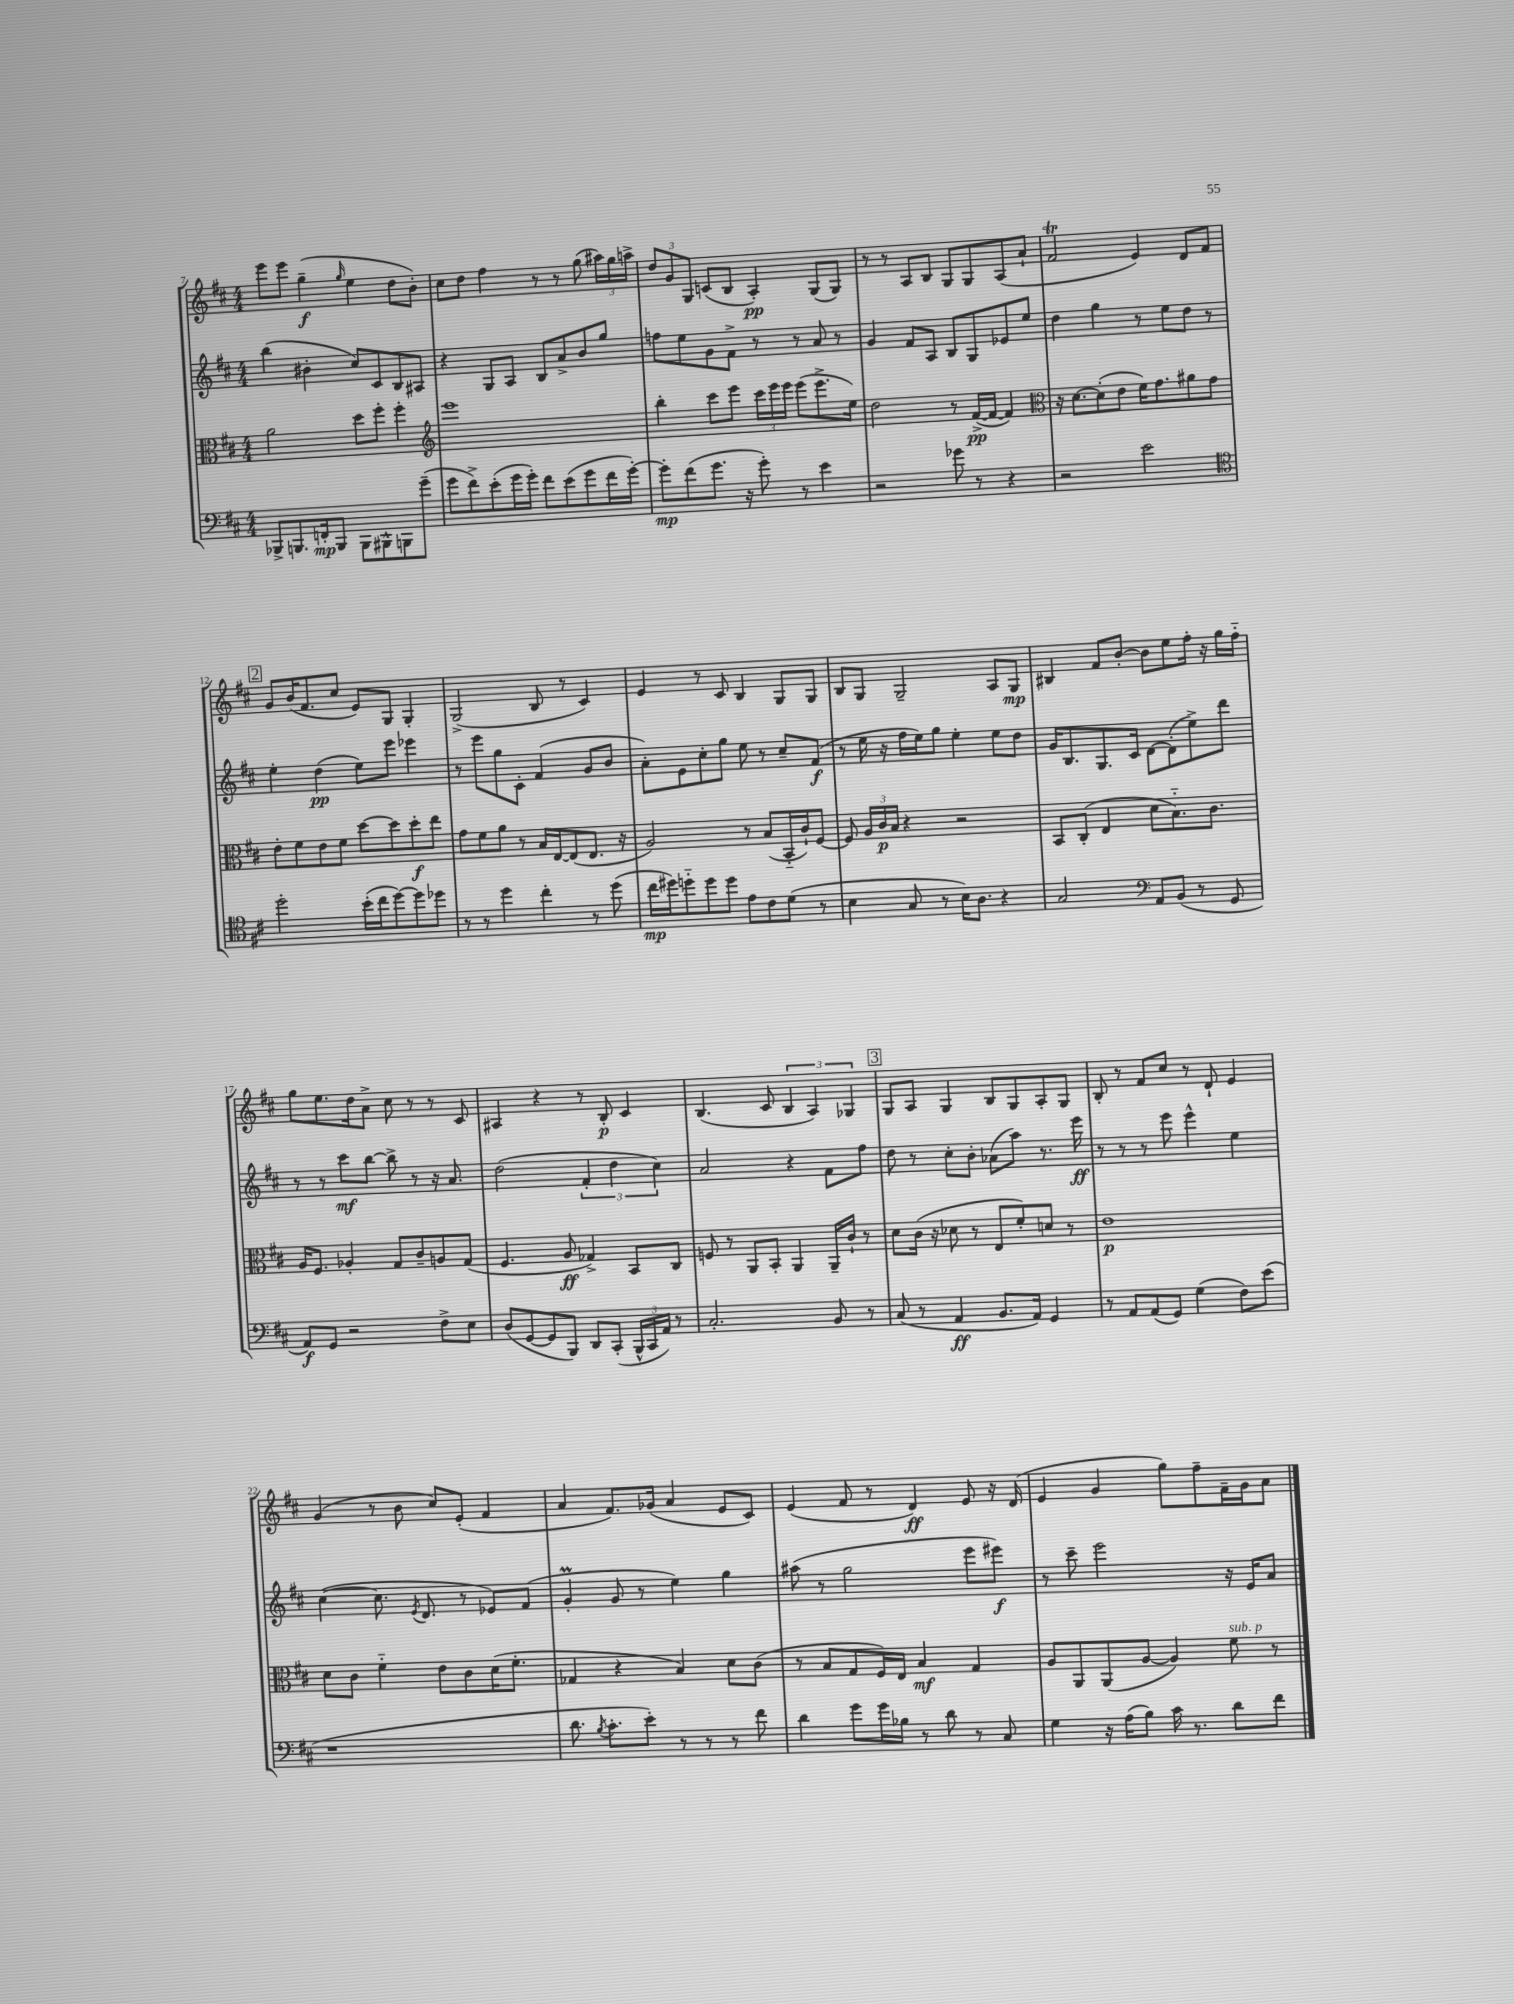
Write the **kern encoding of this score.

**kern	**kern	**kern	**kern
*staff4	*staff3	*staff2	*staff1
*clefF4	*clefC3	*clefG2	*clefG2
*k[f#c#]	*k[f#c#]	*k[f#c#]	*k[f#c#]
*M4/4	*M4/4	*M4/4	*M4/4
8BBB-^	2a	(4bb	8eee
8.BBB	.	.	8eee
.	.	4b#'	(4gg~
16FF'	.	.	.
8BBB	.	.	.
.	.	.	16qqgg
8BBB	8dd	8cc#)	4ee
8BBB#^^	8ff#'	8c#	.
8BBB	4ff#'	8B	8dd
(8g~	.	8A#	8b')
=	=	=	=
*	*clefG2	*	*
8g	1eee	4r	8cc#
8f#^)	.	.	8dd
(8e'	.	8G	4ff#
16g	.	8A	.
16g')	.	.	.
8f#	.	8B	8r
(8e	.	8a^	8r
8g	.	8b	(8gg
16f#	.	8gg	24aa#)
.	.	.	24gg
[16g')	.	.	.
.	.	.	24aa^
=	=	=	=
8g']	4bb'	8ff	12dd
.	.	.	12g
(8f#	.	8ee	.
.	.	.	12G
8.g	8ccc#	8g	(8c
.	8eee	8f#^	8B
16r	.	.	.
8g')	24ccc#	8r	4A')
.	24eee	.	.
.	24eee	.	.
8r	(8eee	8r	.
4e	8.eee^	8a	(8G
.	.	8r	8G)
.	16ee)	.	.
=	=	=	=
2r	2dd	4g	8r
.	.	.	8r
.	.	8f#	8A
.	.	8A	8B
8g-	8r	8B	8G
8r	([16f#^	8G	8G
.	16f#_	.	.
4r	4f#])	8e-	(8A
.	.	8ee	8a`
=	=	=	=
*	*clefC3	*	*
2r	16r	4dd	2f#
.	[8.d	.	.
.	(8d']	4gg	.
.	8e	.	.
2e	16f#)	8r	4e)
.	8.g	.	.
.	.	8ee	.
.	8a#	8dd	8d
.	8g	8r	8f#
=	=	=	=
*clefC4	*	*	*
2dd'	8e'	4ee'	8g
.	8f#	.	(16b
.	.	.	8.f#
.	8e	(4dd	.
.	8f#	.	8cc#
(16b'	[8dd	8ee)	8e)
16cc#	.	.	.
[8dd)	8dd]	8eee	8G
8dd]	8dd'	4eee-	4G'
8dd-	8ee	.	.
=	=	=	=
8r	8g	8r	(2G^
8r	8f#	8eee	.
4dd	8a	8gg	.
.	8r	8c#'	.
4cc#'	16B	(4f#	8B
.	[16E	.	.
.	(8E]	.	8r
8r	8.E	8g	4c#)
(8dd	.	8b	.
.	16r	.	.
=	=	=	=
16cc#	2A)	8a')	4e
16dd#)	.	.	.
8dd'~	.	8e	.
8dd	.	8cc#'	8r
8dd	.	8gg	8c#
8e	8r	8ee	4B
8c#	(8B	8r	.
(8d	16BB'~	8cc#~	8G
.	16c#`)	.	.
8r	[8F#	(8f#	8G
=	=	=	=
4B	8F#]	8r	8B
.	24A	16ee	8G
.	24c#	.	.
.	.	16r	.
.	24B	.	.
8G	4r	16ff#	2G~
.	.	16ee)	.
8r	.	8gg	.
16B)	2r	4ee'	.
8.A	.	.	.
4r	.	8ee	8A
.	.	8dd	8G
=	=	=	=
2G	8BB	16g	4B#
.	.	8.B	.
.	(8C#'	.	.
.	4E	8.G	8f#
.	.	.	[8b'
.	.	16c#	.
*clefF4	*	*	*
8AA	8d	[8d	8b]
(8BB	8.B'~)	(8d']	8ee
8r	.	8ee^)	16ff#'
.	8.c#	.	16r
8GG	.	8ddd	16gg
.	.	.	16ff#'~
=	=	=	=
8AA)	16A	8r	8gg
.	8.F#	.	.
8GG	.	8r	8.ee
2r	4A-'	8ccc#	.
.	.	.	16dd
.	.	[8bb	8a^
.	8G	8bb^]	8cc#
.	8c#~	8r	8r
8F#^	8A	16r	8r
.	.	8.a	.
8E	(8G	.	8c#
=	=	=	=
(8D	4.F#	(2dd	4A#
[8GG	.	.	.
8GG]	.	.	4r
8BBB)	8A	.	.
8DD	4G-^)	6f#'	8r
(8CC#'	.	.	8B'
.	.	6dd	.
24BBB^^	8BB	.	4c#
24CC#	.	.	.
24AA)	.	6cc#)	.
8r	8C#	.	.
=	=	=	=
2.C#'	8F	2a	(4.B
.	8r	.	.
.	8AA	.	.
.	8BB'	.	8c#
.	4AA	4r	6B
.	.	.	6A)
8BB	16AA~	8f#	.
.	16c#`	.	.
.	.	.	6G-
8r	8r	8ff#	.
=	=	=	=
(8C#	8d	8dd	8G
8r	(16c#	8r	8A
.	16r	.	.
4AA	8d-	8cc#'	4G
.	8r	8b'	.
8.BB	8E	(8a-	8B
.	8f#')	8aa)	8G
16AA)	.	.	.
4GG	8d	8.r	8A'
.	8r	.	8G
.	.	16eee	.
=	=	=	=
8r	1e	8r	8B'
8AA	.	8r	8r
(8AA	.	8r	8f#
8GG)	.	8eee	8cc#
(4G	.	4eee^^	8r
.	.	.	8d`
8F#)	.	4ee	4e
(8e	.	.	.
=	=	=	=
1r	8d	([4cc#	(4g
.	8c#	.	.
.	4f#'~	8.cc#]	8r
.	.	.	8b
.	.	8qe	.
.	.	8.d	.
.	8e	.	8cc#)
.	8c#	8r	(8e'
.	(16d	8e-)	4f#
.	8.f#'	.	.
.	.	(8f#	.
=	=	=	=
8.d	4G-	4g'	4a
8qB	.	.	.
8.c#'	.	.	.
.	4r	8g	8.f#)
8e')	.	8r	.
.	.	.	(16g-
8r	4B)	4ee)	4a
8r	.	.	.
8r	8d	4gg	8e
8f#	(8c#	.	8c#)
=	=	=	=
4d	8r	(8aa#	(4e
.	8B	8r	.
8g	8G	2gg	8f#
16g	16F#)	.	8r
16B-	16E	.	.
8r	4B	.	4d)
8d	.	.	.
8r	4G	8eee	8e
8C#	.	8eee#)	16r
.	.	.	(16d
=	=	=	=
4G	8A	8r	4e
.	8AA	8ccc#~	.
16r	(8AA	2eee	4g
(16A	.	.	.
8B)	[8A	.	.
16c#	4A])	.	8gg)
8.r	.	.	.
.	.	.	8ff#~
8d	8f#	16r	16f#~
.	.	16e	16g
8f#	8r	8a	8a
==	==	==	==
*-	*-	*-	*-
